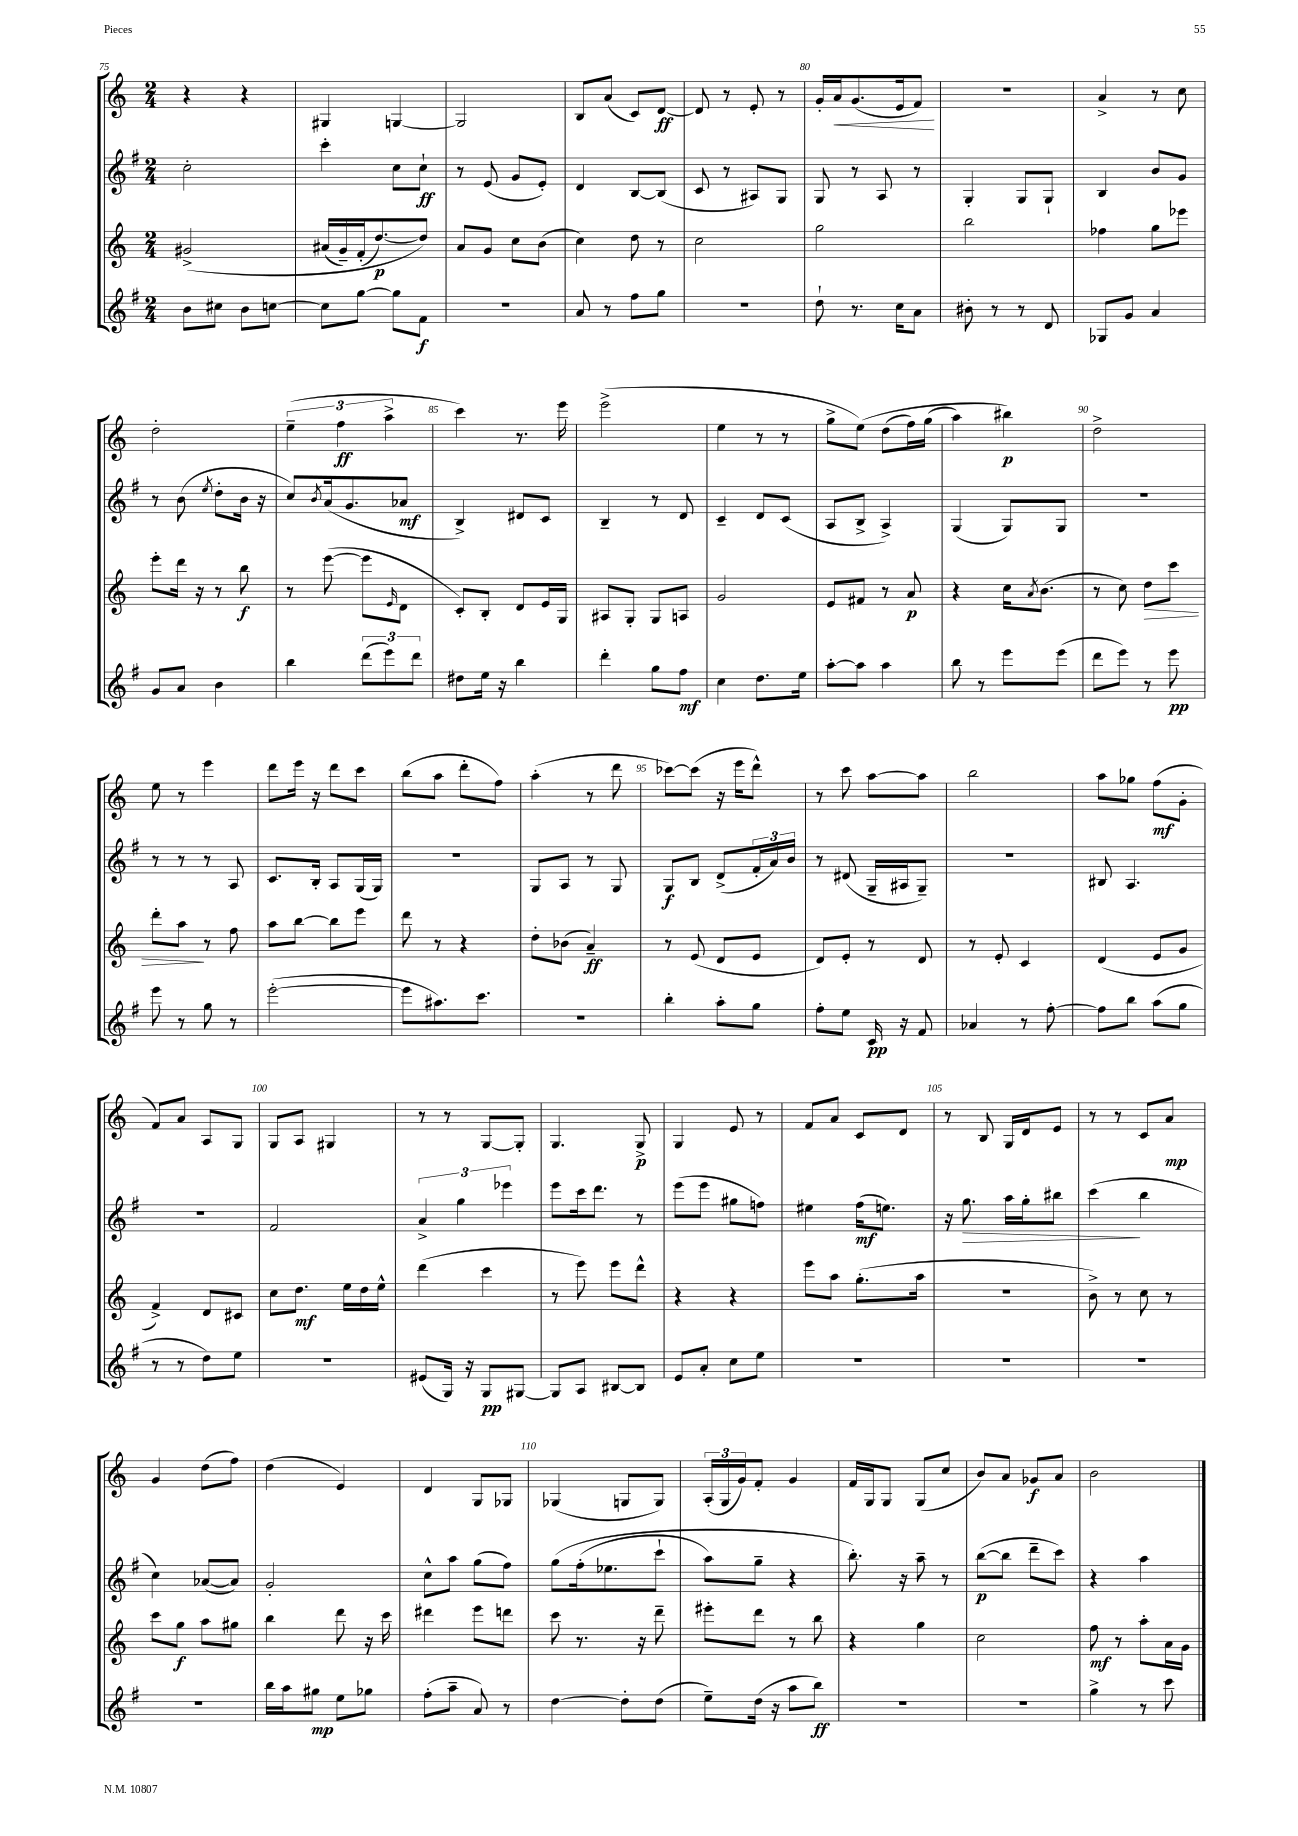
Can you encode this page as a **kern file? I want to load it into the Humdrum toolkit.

**kern	**kern	**kern	**kern
*staff4	*staff3	*staff2	*staff1
*clefG2	*clefG2	*clefG2	*clefG2
*k[f#]	*k[]	*k[f#]	*k[]
*M2/4	*M2/4	*M2/4	*M2/4
8b	&(2g#^	2cc'	4r
8cc#	.	.	.
8b	.	.	4r
[8cc	.	.	.
=	=	=	=
8cc]	(16a#	4ccc'	4G#
.	16g~)	.	.
[8gg	(16f'	.	.
.	[8.dd)	.	.
8gg]	.	8cc	[4G
8f#	8dd]&)	8cc`	.
=	=	=	=
2r	8a	8r	2G]
.	8g	(8e	.
.	8cc	8g	.
.	(8b	8e')	.
=	=	=	=
8a	4cc)	4d	8B
8r	.	.	(8a
8ff#	8dd	[8B	8c)
8gg	8r	(8B]	[8d
=	=	=	=
2r	2cc	8c	8d]
.	.	8r	8r
.	.	8A#)	8e'
.	.	8G	8r
=	=	=	=
8dd`	2gg	8G	16g'
.	.	.	16a
8.r	.	8r	(8.g
.	.	8A	.
16cc	.	.	16e
8a	.	8r	8f)
=	=	=	=
8b#'	2bb	4G'	2r
8r	.	.	.
8r	.	8G	.
8d	.	8G`	.
=	=	=	=
8G-	4ff-	4B	4a^
8g	.	.	.
4a	8gg	8b	8r
.	8eee-	8g	8cc
=	=	=	=
8g	8eee'	8r	2dd'
8a	16ddd	(8b	.
.	16r	.	.
.	.	8qee	.
4b	8r	8dd'	.
.	8bb	16b	.
.	.	16r	.
=	=	=	=
4bb	8r	8cc)	(6ee~
.	.	8qb	.
.	([8eee	(16a	.
.	.	.	6ff
.	.	8.g	.
(12ddd	8eee]	.	.
12eee)	.	.	6aa^
.	16qqe	.	.
.	8d	8a-	.
12ddd	.	.	.
=	=	=	=
8dd#	8c')	4B^)	4ccc)
16ee	8B'	.	.
16r	.	.	.
4bb	8d	8d#	8.r
.	16e	8c	.
.	16G	.	16eee
=	=	=	=
4ddd'	8A#	4B~	(2eee^
.	8G'	.	.
8gg	8G	8r	.
8ff#	8A	8d	.
=	=	=	=
4cc	2g	4c~	4ee
8.dd	.	8d	8r
.	.	(8c	8r
16ee	.	.	.
=	=	=	=
[8aa'	8e	8A	8gg^
8aa]	8f#	8B^	&(8ee)
4aa	8r	4A^)	(8dd
.	8a	.	16ff)
.	.	.	(16gg
=	=	=	=
8bb	4r	(4G	4aa)
8r	.	.	.
8eee	16cc	8G)	4bb#&)
.	8qa	.	.
.	(8.b	.	.
(8eee	.	8G	.
=	=	=	=
8ddd	8r	2r	2dd^
8eee)	8cc)	.	.
8r	8dd	.	.
8eee	8ccc	.	.
=	=	=	=
8eee	8ddd'	8r	8ee
8r	8aa	8r	8r
8gg	8r	8r	4eee
8r	8ff	8A	.
=	=	=	=
([2eee'	8aa	8.c	8ddd
.	[8bb	.	16eee
.	.	16B'	16r
.	8bb]	8A	8ddd
.	8eee	(16G	8ccc
.	.	16G)	.
=	=	=	=
8eee]	8ddd	2r	(8bb
8.aa#)	8r	.	8aa
.	4r	.	8ddd'
8.ccc	.	.	.
.	.	.	8ff)
=	=	=	=
2r	8dd'	8G	(4aa'
.	(8b-	8A	.
.	4a~)	8r	8r
.	.	8G	8ddd
=	=	=	=
4bb'	8r	8G	[8ccc-)
.	(8e	8B	(8ccc-]
8aa'	8d	(8d^	16r
.	.	.	16eee
8gg	8e	24f#'	8ddd^^)
.	.	24a)	.
.	.	24b	.
=	=	=	=
8ff#'	8d)	8r	8r
8ee	8e'	(8d#	8ccc
16c	8r	16G~	[8aa
16r	.	16A#	.
8f#	8d	8G~)	8aa]
=	=	=	=
4a-	8r	2r	2bb
.	8e'	.	.
8r	4c	.	.
[8ff#'	.	.	.
=	=	=	=
8ff#]	(4d	8B#	8aa
8bb	.	4.A	8gg-
(8aa	8e	.	(8ff
8gg	8g	.	8g'
=	=	=	=
8r	4f^)	2r	8f)
8r	.	.	8a
8dd)	8d	.	8A
8ee	8c#	.	8G
=	=	=	=
2r	8cc	2f#	8G
.	8.dd	.	8A
.	.	.	4G#
.	16ee	.	.
.	16dd	.	.
.	16ee^^	.	.
=	=	=	=
(8e#	(4ddd	6a^	8r
16G)	.	.	8r
.	.	6gg	.
16r	.	.	.
8G	4ccc	.	[8G
.	.	6eee-	.
[8G#	.	.	8G']
=	=	=	=
8G#]	8r	8eee	4.G
8A	8eee)	16ccc	.
.	.	8.ddd	.
[8B#	8eee	.	.
8B#]	8ddd^^	8r	8G^
=	=	=	=
8e	4r	(8eee	4G
8a'	.	8eee	.
8cc	4r	8gg#	8e
8ee	.	8ff)	8r
=	=	=	=
2r	8eee	4ee#	8f
.	8aa	.	8a
.	(8.gg'	(16ff#	8c
.	.	8.ee)	.
.	.	.	8d
.	16aa	.	.
=	=	=	=
2r	2r	16r	8r
.	.	8.gg	.
.	.	.	8B
.	.	16aa	16G
.	.	16gg'	16d
.	.	8bb#	8e
=	=	=	=
2r	8b^)	(4ccc	8r
.	8r	.	8r
.	8cc	4bb	8c
.	8r	.	8a
=	=	=	=
2r	8ccc	4cc)	4g
.	8gg	.	.
.	8aa	([8a-	(8dd
.	8gg#	8a-])	8ff)
=	=	=	=
16bb	4bb	2g'	(4dd
16aa	.	.	.
8gg#	.	.	.
8ee	8ddd	.	4e)
8gg-	16r	.	.
.	16ccc	.	.
=	=	=	=
(8ff#'	4ddd#	8cc^^	4d
8aa~	.	8aa	.
8a)	8eee	(8gg	8G
8r	8ddd	8ff#)	8G-
=	=	=	=
[4dd	8ccc	&(8gg	(4G-
.	8.r	(16ff#'	.
.	.	8.ee-	.
8dd']	.	.	8G
.	16r	.	.
(8dd	8ddd~	8ccc`	8G)
=	=	=	=
8ee~)	8eee#'	8aa)	(24A'
.	.	.	24G
.	.	.	24g)
(16dd	8ddd	8gg~	8f'
16r	.	.	.
8aa	8r	4r	4g
8bb)	8bb	.	.
=	=	=	=
2r	4r	8.bb'&)	16f
.	.	.	16G
.	.	.	8G
.	.	16r	.
.	4gg	8aa~	(8G
.	.	8r	8cc
=	=	=	=
2r	2cc	([8bb	8b)
.	.	8bb]	8a
.	.	8ddd~	8g-
.	.	8ccc)	8a
=	=	=	=
4gg^	8ff	4r	2b
.	8r	.	.
8r	8aa'	4aa	.
8ccc	16a	.	.
.	16g	.	.
==	==	==	==
*-	*-	*-	*-
